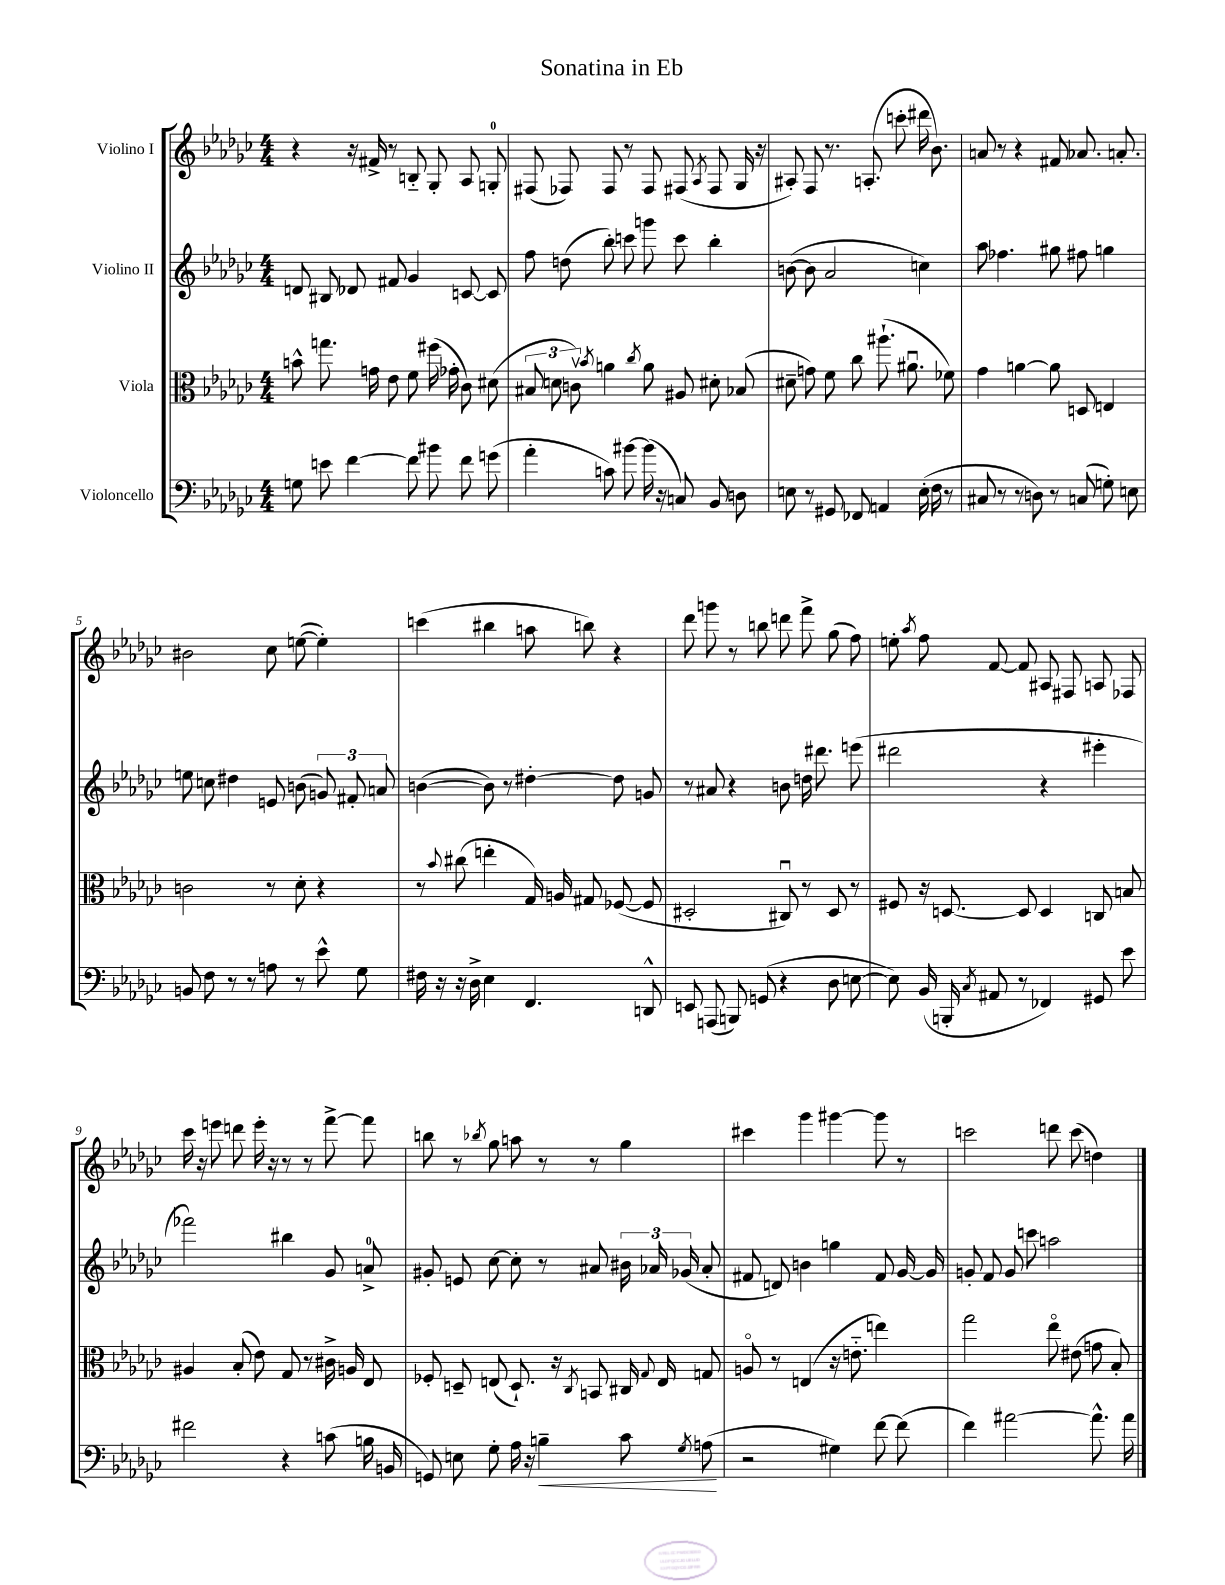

**kern	**kern	**kern	**kern
*staff4	*staff3	*staff2	*staff1
*clefF4	*clefC3	*clefG2	*clefG2
*k[b-e-a-d-g-c-]	*k[b-e-a-d-g-c-]	*k[b-e-a-d-g-c-]	*k[b-e-a-d-g-c-]
*M4/4	*M4/4	*M4/4	*M4/4
8G	8b^^	8d	4r
8e	8.gg	8B#	.
[4f	.	8d-	16r
.	16g	.	16f#^
.	8e-	8f#	8r
8f]	8f	4g-	8B'~
8b#	(16ff#	.	8G-'
.	16g-'	.	.
8f	8c-)	[8c	8A-
(8g	(8d#	8c]	8G'
=	=	=	=
4a-'	12B#	8ff	(8F#
.	12d	.	.
.	.	(8dd	8F-)
.	12cv)	.	.
.	8qb-	.	.
8c)	4a	8bb-')	8F-
[8b#	.	8ccc	8r
.	8qcc-	.	.
(16b#]	8a	8ggg	8F-
16r	.	.	.
8C)	8A#	8ccc	(8F#
.	.	.	8qA-
8BB-	8d#'	4bb-'	8F#
8D	(8B-	.	16G-
.	.	.	16r
=	=	=	=
8E	8d#~	([8b	8A#')
8r	8g)	8b]	8F
8GG#	8f	2a-	8.r
8FF-	8cc-	.	.
.	.	.	(8.A'
4AA	(8.aa#`	.	.
.	.	.	8ccc'
.	8.a#u	.	.
(16E'	.	4cc)	16ddd#
16F	.	.	8.b-)
8r	8f-)	.	.
=	=	=	=
8C#	4g-	8aa-	8a
8r	.	4.ff-	8r
8r	[4a	.	4r
8D)	.	.	.
8r	8a]	8gg#	8f#
(8C	8D	8ff#	8.a-
8G')	4E	4gg	.
.	.	.	8.a'
8E	.	.	.
=	=	=	=
8BB	2c	8ee	2b#
8F	.	8cc	.
8r	.	4dd#	.
8r	.	.	.
8A	8r	8e	8cc-
8r	8d-'	(8b	([8ee
8e-^^	4r	12g)	4ee'])
.	.	12f#'	.
8G-	.	.	.
.	.	12a	.
=	=	=	=
16F#	8r	([4b	(4ccc
16r	.	.	.
.	8qqb-	.	.
16r	(8cc#	.	.
16D-^	.	.	.
4E-	4ee'	8b])	4bb#
.	.	8r	.
4.FF	16G-)	[4dd#'	8aa
.	16A	.	.
.	8G#	.	8bb)
.	([8F-	8dd#]	4r
8DD^^	8F-]	8g	.
=	=	=	=
8EE	2D#'	8r	8ddd-
(8AAA	.	8a#	8ggg
8BBB)	.	4r	8r
(8GG	.	.	8bb
4r	8C#u)	8b	8ddd
.	8r	16dd	8fff^
.	.	8.ddd#	.
8D-	8D#	.	(8gg-
[8E	8r	(8eee	8ff)
=	=	=	=
8E])	8F#	2ddd#	8ee'
.	.	.	8qaa-
(16BB-	16r	.	8ff
16BBB'	[8.D	.	.
8qC-	.	.	.
8AA#	.	.	[8f
8r	8D]	.	8f]
4FF-)	4D	4r	8A#
.	.	.	8F#
8GG#	8C	4eee#'	8A
8e-	8B	.	8F-
=	=	=	=
2f#	4A#	2fff-)	16ccc-
.	.	.	16r
.	.	.	8eee
.	(8B-'	.	8ddd
.	8e-)	.	16eee'
.	.	.	16r
4r	8G-	4bb#	8r
.	8r	.	8r
(8c	16c#^	8g-	[8fff^
.	16A	.	.
16B	8E-	8a^	8fff]
16BB	.	.	.
=	=	=	=
8GG)	8F-'	8g#'	8bb
8E	8D~	8e	8r
.	.	.	8qbb-
8G-'	(8E	[8cc-	8gg-
16A-	8.D`)	8cc-']	8aa
16r	.	.	.
4B~	.	8r	8r
.	16r	.	.
.	8qC-	.	.
.	8BB	8a#	8r
8c-	16C#	24b#	4gg-
.	.	24a-	.
.	8qqG-	.	.
.	16E	.	.
.	.	(24g-	.
8qG-	.	.	.
(8A	8G	8a-'	.
=	=	=	=
2r	8Ao	8f#	4ccc#
.	8r	8d)	.
.	(4E	4b	4ggg-
4G#)	16r	4gg	[4ggg#
.	8.e'~	.	.
[8f	4ee)	8f#	8ggg#]
(8f]	.	[16g-	8r
.	.	16g-]	.
=	=	=	=
4f)	2gg-	8g'	2ccc
.	.	8f	.
[2a#	.	8g	.
.	.	8ccc	.
.	8ee-o	2aa	8ddd
.	(8e#	.	(8ccc
8.a#^^]	8g	.	4dd)
.	8B-')	.	.
16a#	.	.	.
==	==	==	==
*-	*-	*-	*-
